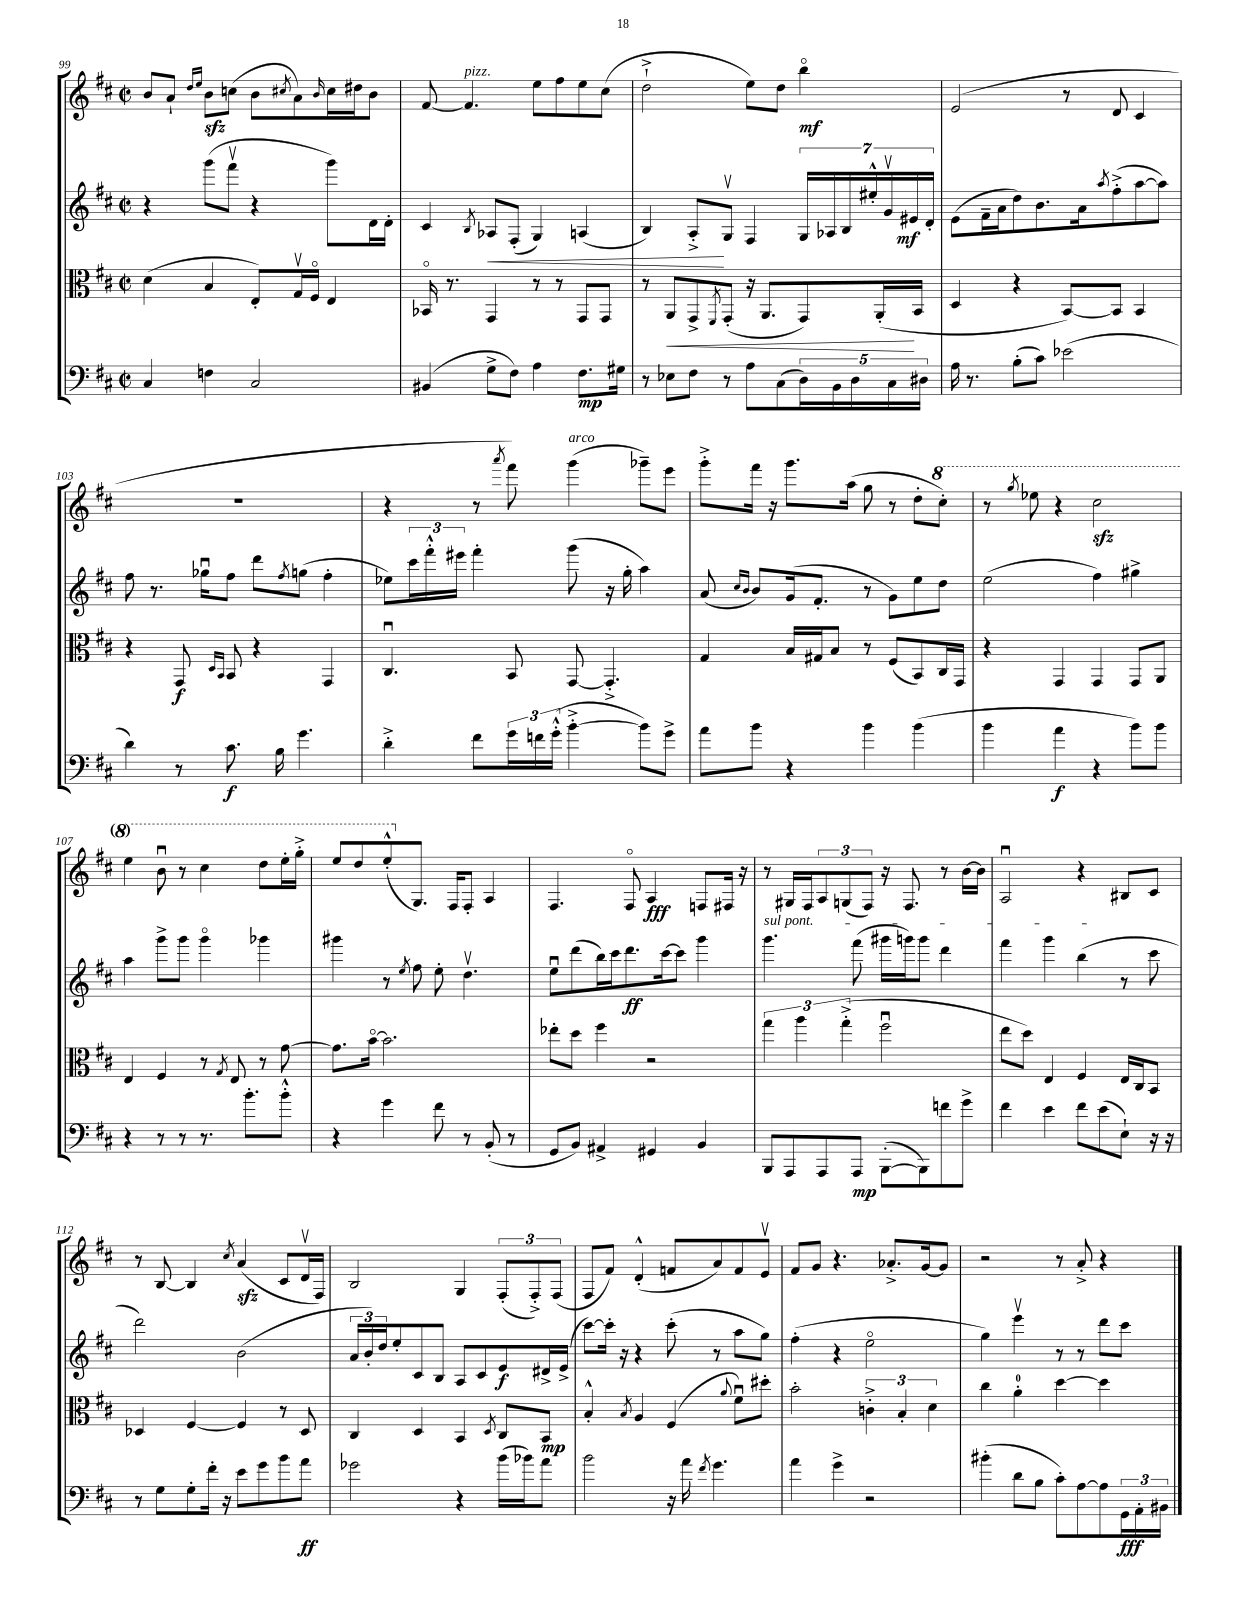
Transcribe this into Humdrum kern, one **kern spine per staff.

**kern	**kern	**kern	**kern
*staff4	*staff3	*staff2	*staff1
*clefF4	*clefC3	*clefG2	*clefG2
*k[f#c#]	*k[f#c#]	*k[f#c#]	*k[f#c#]
*M2/2	*M2/2	*M2/2	*M2/2
*met(c|)	*met(c|)	*met(c|)	*met(c|)
4C#	(4d	4r	8b
.	.	.	8a`
.	.	.	16qqdd
.	.	.	16qqee
4F	4B	(8ggg	8b
.	.	8fff#v	(8cc
2C#	8E')	4r	8b
.	.	.	8qcc#
.	16Gv	.	8a)
.	16F#o	.	.
.	.	.	16qqb
.	4E	8ggg)	16cc#
.	.	.	16dd#
.	.	16d	8b
.	.	16d'	.
=	=	=	=
(4BB#	16BB-o	4c#	[8f#
.	8.r	.	.
.	.	.	4.f#]
.	.	8qB	.
8G^	4GG	8A-	.
8F#)	.	(8F#'	.
4A	8r	4G)	8ee
.	8r	.	8ff#
8.F#	8GG	(4A	8ee
.	8GG	.	(8cc#
16G#	.	.	.
=	=	=	=
8r	8r	4B)	2dd`^
8E-	8AA	.	.
8F#	8GG^	8A'^	.
.	8qFF#	.	.
8r	(8GG'	8Gv	.
8A	16r	4F#	8ee)
.	8.AA	.	.
(8C#	.	.	8dd
20D)	8GG)	28G	4bbo
.	.	28A-	.
20BB	.	.	.
.	.	28B	.
20D	.	.	.
.	.	28ee#'^^	.
.	(16AA'	.	.
.	.	28gv	.
20C#	.	.	.
.	.	28e#	.
.	16BB	.	.
20D#	.	.	.
.	.	28d'	.
=	=	=	=
16A	4D	(8e	(2e
8.r	.	.	.
.	.	16f#~	.
.	.	16a	.
(8B'	4r	8dd)	.
8c#)	.	8.b	.
(2e-	[8BB)	.	8r
.	.	16a	.
.	.	8qaa	.
.	8BB]	(8ff#'^	8d
.	4BB	[8aa	4c#
.	.	8aa])	.
=	=	=	=
4d)	4r	8ff#	1r
.	.	8.r	.
8r	8GG	.	.
.	.	16gg-u	.
.	16qqD	.	.
.	16qqBB	.	.
8.c#	8BB	8ff#	.
.	4r	8ddd	.
16B	.	.	.
.	.	8qff#	.
4.g	.	(8gg	.
.	4GG	4ff#'	.
=	=	=	=
4d'^	4.C#u	8ee-)	4r
.	.	24ccc#	.
.	.	24fff#'^^	.
.	.	24eee#	.
8f#	.	4fff#'	8r
.	.	.	8qaaa
24g	8BB	.	8fff#)
24f	.	.	.
(24g'^^	.	.	.
[4b'^	[8GG	(8ggg	(4ggg
.	4.GG'^]	16r	.
.	.	16gg'	.
8b])	.	4aa)	8ggg-~)
8g^	.	.	8eee
=	=	=	=
8a	4G	(8a	8ggg'^
.	.	16qqcc#	.
.	.	16qqb	.
8b	.	8b)	16fff#
.	.	.	16r
4r	16B	(16g	8.ggg
.	16G#	8.f#'	.
.	8B	.	.
.	.	.	(16aa
4b	8r	8r	8gg
.	(8F#	8g)	8r
(4b	8BB)	8ee	8dd'
.	16C#	8dd	8ccc#')
.	16GG	.	.
=	=	=	=
4b	4r	(2ee	8r
.	.	.	8qggg
.	.	.	8eee-
4a	4GG	.	4r
4r	4GG	4ff#)	2ccc#
8b)	8GG	4gg#^	.
8b	8AA	.	.
=	=	=	=
4r	4E	4aa	4eee
8r	4F#	8ggg^	8bbu
8r	.	8ggg	8r
8.r	8r	4gggo	4ccc#
.	8qG	.	.
.	8E	.	.
8.b'	.	.	.
.	8r	4ggg-	8ddd
8b'^^	[8g	.	16eee'
.	.	.	16ggg'^
=	=	=	=
4r	8.g]	4ggg#	8eee
.	.	.	8ddd
.	[16bo	.	.
4g	2.b]	8r	(8eee'^^
.	.	8qee	.
.	.	8ff#	8.G)
8f#	.	8ee'	.
.	.	.	16F#
8r	.	4.ddv	8F#'
(8BB'	.	.	4A
8r	.	.	.
=	=	=	=
8GG	8ee-'	8eeu	4.F#
8BB)	8dd	(8ddd	.
4AA#^	4ff#	16bb)	.
.	.	16ccc#	.
.	.	8.ddd	8F#o
4GG#	2r	.	4A
.	.	[16ccc#	.
.	.	8ccc#]	.
4BB	.	4ggg	8F
.	.	.	16F#
.	.	.	16r
=	=	=	=
8BBB	6gg	4.ggg	8r
8AAA	.	.	16G#
.	6aa	.	.
.	.	.	16F#
8AAA	.	.	12A
.	(6gg'^	.	(12G
8AAA	.	(8fff#	.
.	.	.	12F#)
([8BBB'	2ff#u	16ggg#	16r
.	.	16ggg)	8.F#
8BBB])	.	8ggg	.
8f	.	4ddd	8r
8g^	.	.	[16b
.	.	.	16b]
=	=	=	=
4f#	8ee	4fff#	2Au
.	8dd)	.	.
4e	4E	4ggg	.
8f#	4F#	(4bb	4r
(8e	.	.	.
8E`)	16E	8r	8B#
.	16C#	.	.
16r	8BB	8ccc#	8c#
16r	.	.	.
=	=	=	=
8r	4D-	2ddd)	8r
8G	.	.	[8B
8G'	[4F#	.	4B]
16f#'	.	.	.
16r	.	.	.
.	.	.	8qcc#
8e	4F#]	(2b	(4a
8g	.	.	.
8b	8r	.	8c#
8a	8D-	.	16dv
.	.	.	16F#)
=	=	=	=
2g-	4C#	24a	2B
.	.	24b')	.
.	.	24dd	.
.	.	8ee'	.
.	4D	8c#	.
.	.	8B	.
4r	4BB	8A	4G
.	.	8c#	.
.	8qD	.	.
(16b	8C#	8e	(12F#'
16b-)	.	.	.
.	.	.	12F#'^)
8a	8BB	16d#^	.
.	.	.	(12F#
.	.	(16e^	.
=	=	=	=
2b	4B'^^	[8ccc#)	8F#
.	.	16ccc#']	8f#)
.	.	16r	.
.	8qB	.	.
.	4A	4r	(4d'^^
16r	(4F#	(8ccc#'	8f
16a	.	.	.
8qf#	.	.	.
4.g	.	8r	8a)
.	8qqa	.	.
.	8f#u)	8aa	8f
.	8dd#'	8gg)	8ev
=	=	=	=
4a	2b'	(4ff#'	8f#
.	.	.	8g
4g^	.	4r	4.r
2r	6c'^	2eeo	.
.	.	.	8.a-'^
.	6B'	.	.
.	.	.	[16g
.	6d	.	.
.	.	.	8g]
=	=	=	=
(4b#'	4cc#	4gg)	2r
8d	4a'	4eeev	.
8B	.	.	.
8c#')	[4dd	8r	8r
[8A	.	8r	8a'^
8A]	4dd]	8ddd	4r
24GG	.	8ccc#	.
24AA'	.	.	.
24BB#	.	.	.
==	==	==	==
*-	*-	*-	*-
